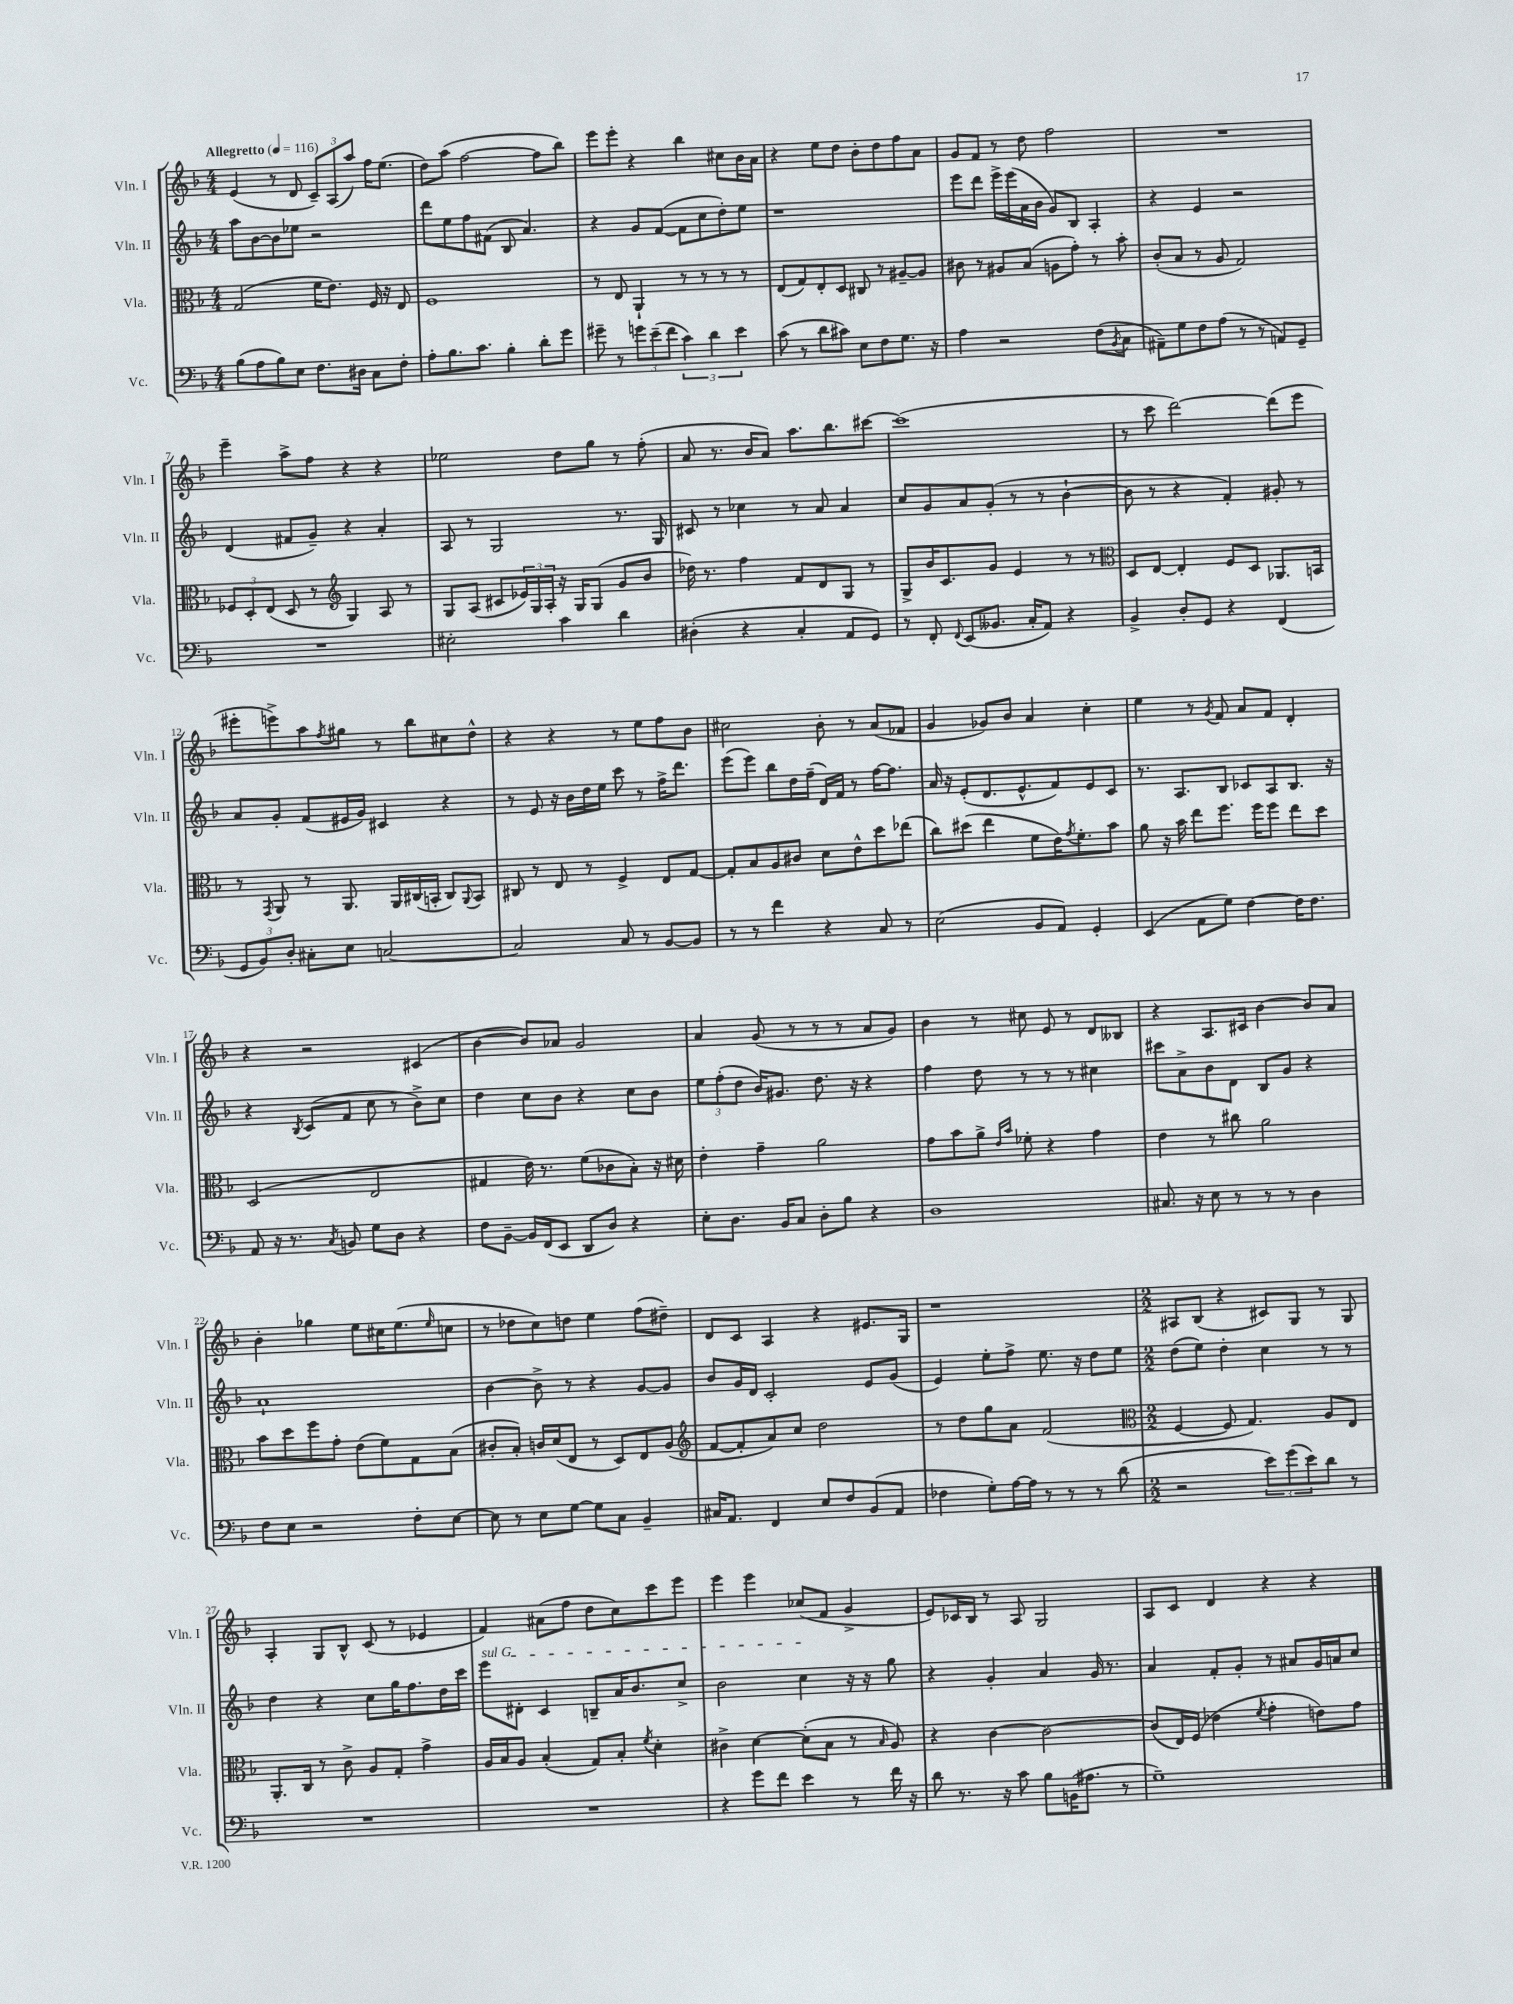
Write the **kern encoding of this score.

**kern	**kern	**kern	**kern
*part4	*part3	*part2	*part1
*staff4	*staff3	*staff2	*staff1
*I"Vc.	*I"Vla.	*I"Vln. II	*I"Vln. I
*I'Vc.	*I'Vla.	*I'Vln. II	*I'Vln. I
*clefF4	*clefC3	*clefG2	*clefG2
*k[b-]	*k[b-]	*k[b-]	*k[b-]
*M4/4	*M4/4	*M4/4	*M4/4
*MM116	*MM116	*MM116	*MM116
=1	=1	=1	=1
!	!	!	!LO:TX:a:B:t=Allegretto
(8B-\L	(2G/	8aa\L	(4e/
8A\	.	[8b-\	.
8B-\)	.	8b-\]	8r
8E\J	.	8ee-X\J	8d/
8.F\L	16f\KL	2r	12c~/L)
.	8.e\J)	.	.
.	.	.	(12A/
.	.	.	12aa/J)
16D#X\Jk	.	.	.
8C\L	16F/	.	16ff\KL
.	16r	.	(8.ee\J
8F'\J	8E/	.	.
=2	=2	=2	=2
8A'\L	1F	8ddd\L	8dd\L)
8.B-\	.	8ee\	(8aa\J
.	.	8ff\	[2ff\
8.c\J	.	.	.
.	.	(8f#X\J	.
4B-'\	.	8B-/	.
.	.	4.a/)	.
8d'\L	.	.	8ff\L]
8g\J	.	.	8bb-\J)
=3	=3	=3	=3
8g#X~\	8r	4r	8eee\L
8r	8E/	.	8eee'\J
12gn\L	4AA`/	8g/L	4r
(12e~\	.	.	.
.	.	([8f/J	.
12f\J	.	.	.
6c\)	8r	8f\L]	4bb-\
.	8r	8cc\	.
6d\	.	.	.
.	8r	8dd'\)	8cc#X\L
6e\	.	.	.
.	8r	8ee\J	16b-\L
.	.	.	16a\JJ
=4	=4	=4	=4
(8c\	(8E/L	1r	4r
8r	8G/)	.	.
8d\L	8E'/	.	8ee\L
8c#X\J)	8D/J	.	8dd\J
8E\L	8C#X/	.	8b-'\L
8F\	8r	.	8dd\
8.G\J	[8A#X~/L	.	8ff\
.	8A#/J]	.	8a\J
16r	.	.	.
=5	=5	=5	=5
4A\	8c#X\	8eee\L	8g/L
.	8r	8ddd\J	8f/J
2r	8A#X/L	16eee^\LL	8r
.	.	(16eee\	.
.	(8B-/J	16a\	8dd\
.	.	16b-\JJ	.
.	8An\L	8g/L)	2ff\
.	8g'\J)	8B-/J	.
(8F\L	8r	4A'/	.
8qBB-/	.	.	.
8C\J	8b-'\	.	.
=6	=6	=6	=6
8AA#X~\L)	(8c'/L	4r	1r
8G\	8B-/J	.	.
8F\	8r	4e/	.
(8A\J	8A/	.	.
8r	2G/)	2r	.
8r	.	.	.
8AAn/L)	.	.	.
8GG~/J	.	.	.
!!LO:LB:g=z
=7	=7	=7	=7
1r	12F-X/L	(4d/	4eee~\
.	12D'/	.	.
.	(12E/J	.	.
.	8D/	8f#X/L	8aa^\L
.	8r	8g~/J)	8ff\J
*	*clefG2	*	*
.	4G/)	4r	4r
.	8A/	4a'/	4r
.	8r	.	.
=8	=8	=8	=8
2E#X'\	8G/L	8A/	2ee-X\
.	(8A/J	8r	.
.	8c#X/L	2G/	.
.	24e-X/L)	.	.
.	24G/	.	.
.	24A'/JJ	.	.
4c\	16r	.	8dd\L
.	16G/KL	.	.
.	(8G/J	.	8gg\J
4d\	8g/L	8.r	8r
.	8b-/J	.	(8ff'\
.	.	16G/	.
=9	=9	=9	=9
(4D#X'\	16dd-X\)	8c#X/	8a/
.	8.r	.	.
.	.	8r	8.r
4r	4ff\	4cc-X\	.
.	.	.	16b-/KL
.	.	.	8a/J)
4C'/	8f/L	8r	8.aa\L
.	8d/	8a/	.
.	.	.	8.bb-\
8AA/L	8G/J	4a/	.
8GG/J)	8r	.	[8ccc#X\J
=10	=10	=10	=10
8r	8G^/L	8cc/L	(1ccc#]
8FF'/	16b-/K	8g/	.
.	8.c/	.	.
8qqFF/	.	.	.
(8EE/L	.	8a/	.
8.BB--X/J	8g/J	(8g'/J	.
.	4e/	8r	.
16C'/KL	.	.	.
8AA/J)	.	8r	.
4r	8r	[4b-`\	.
.	8r	.	.
=11	=11	=11	=11
*	*clefC3	*	*
4BB-^/	8D/L	8b-\]	8r
.	[8E/J	8r	8ccc\
8D'/L	4E'/]	4r	[2ddd\)
8GG/J	.	.	.
4r	8F/L	4f'/)	.
.	8D/J	.	.
(4FF/	8.AA-X/L	8g#X'/	(8ddd\L]
.	.	8r	8eee\J
.	16BBn/Jk	.	.
!!LO:LB:g=z
=12	=12	=12	=12
12GG/L	8r	8a/L	8eee#X'\L
12BB-/)	.	.	.
.	8qGG/	.	.
.	8AA/	8g'/J	8eeen^\)
12D'/J	.	.	.
8C#X'\L	8r	(8f/L	8aa\
.	.	.	8qff/
8E\J	8.AA/	16e#X/L	8gg#X\J
.	.	16g/JJ)	.
[2Cn/	.	4c#X/	8r
.	16AA/LL	.	.
.	(16C#X/	.	8bb-\L
.	16BBn'/JJ	.	.
.	8C#/L)	4r	8cc#X\
.	8qqAA/	.	.
.	8BB/J	.	8dd^^\J
=13	=13	=13	=13
2C/]	8C#X/	8r	4r
.	8r	8e/	.
.	8E/	16r	4r
.	.	16b-\LL	.
.	8r	16dd\	.
.	.	16ee\JJ	.
8C/	4F^/	8ccc\	8r
8r	.	8r	8ee\L
[8BB-/L	8E/L	16ff^\KL	8ff\
.	.	8.ddd\J	.
8BB-/J]	[8G/J	.	8b-\J
=14	=14	=14	=14
8r	8G'/L]	(8eee\L	2cc#X\
8r	8B-/	8eee\J)	.
4f\	8A/	8bb-\L	.
.	8c#X/J	16dd\L	.
.	.	(16ff~\JJ	.
4r	8d\L	16d/LL)	8b-'\
.	.	16f/JJ	.
.	8e^^\	8r	8r
8C/	8dd\	[16ff\KL	(8a/L
.	.	8.ff\J]	.
8r	(8ee-X\J	.	8f-X/J
=15	=15	=15	=15
(2E\	8cc\L)	16a/	4g/
.	.	16r	.
.	(8dd#X\J	(8e'/L	.
.	4ee\	8.d/	8g-X/L)
.	.	.	8b-/J
.	.	8.e^^/	.
8BB-/L	8f\L	.	4a/
8AA/J)	16e\K)	8f/)	.
.	8qg/	.	.
.	8.f'\	.	.
4GG'/	.	8e/	4cc'\
.	8b-\J	8c/J	.
=16	=16	=16	=16
(4EE/	8a\	8.r	4ee\
.	16r	.	.
.	16b-\	8.A/L	.
8AA\L	8ee\L	.	8r
.	.	.	8qg/
8G\J)	8.ff\J	8B-/J	8f/
[4F\	.	8c-X/L	8a/L
.	16ff\KL	.	.
.	8ff\J	8A/	8f/J
16F\KL]	8ee\L	8.B-/J	4d'/
8.F\J	.	.	.
.	8dd\J	.	.
.	.	16r	.
!!LO:LB:g=z
=17	=17	=17	=17
8AA/	(2D/	4r	4r
16r	.	.	.
8.r	.	.	.
.	.	8qB-/	.
.	.	(8c/L	2r
8qC/	.	.	.
8BBn/	.	8f/J	.
8G\L	2E/	8cc\	.
8D\J	.	8r	.
4r	.	8b-^\L)	(4c#X/
.	.	8cc\J	.
=18	=18	=18	=18
8F\L	4G#X/	4dd\	[4b-\
[8BB-~\J	.	.	.
16BB-/LL]	16e\)	8cc\L	8b-/L])
(16FF/J	8.r	.	.
8EE/J	.	8b-\J	8a-X/J
8DD/L	(8f\L	4r	2g/
8D/J)	8c-X\	.	.
4r	8B-'\J)	8cc\L	.
.	16r	8b-\J	.
.	16d#X\	.	.
=19	=19	=19	=19
8E'\L	4e'\	12ee\L	4a/
.	.	(12ff'\	.
8.D\J	.	.	.
.	.	12dd\J	.
.	4g~\	16b-/KL)	(8g/
16BB-/KL	.	8.g#X/J	.
8C/J	.	.	8r
8D'\L	2a\	8.dd\	8r
8B-\J	.	.	8r
.	.	16r	.
4r	.	4r	8a/L
.	.	.	8g/J)
=20	=20	=20	=20
1D	8g\L	4ff\	4b-\
.	8b-\	.	.
.	8a^\J	8dd\	8r
.	16qqe/LL	.	.
.	16qqb-/JJ	.	.
.	8f-X'\	8r	8cc#X\
.	4r	8r	8e/
.	.	8r	8r
.	4g\	4cc#X\	8d/L
.	.	.	8B--X/J
=21	=21	=21	=21
8.C#X/	4e\	8ccc#X\L	4r
.	.	8a^\	.
16r	.	.	.
8E\	8r	8b-\	8.A/L
8r	8cc#X\	8d\J	.
.	.	.	16c#X/Jk
8r	2a\	8B-/L	[4b-\
8r	.	8g/J	.
4D\	.	4r	8b-/L]
.	.	.	8a/J
!!LO:LB:g=z
=22	=22	=22	=22
8F\L	8b-\L	1a`	4b-'\
8E\J	8dd\	.	.
2r	8ff\	.	4gg-X\
.	8g'\J	.	.
.	(8e\L	.	8ee\L
.	8f\)	.	16cc#X\K
.	.	.	(8.ee\
8F'\L	8G\	.	.
.	.	.	16qqee/
[8E\J	(8B-\J	.	8ccn\J
=23	=23	=23	=23
8E\]	8c#X'/L	[4b-\	8r
8r	8B-'/J)	.	8dd-X\L
8E\L	16cn/LL	8b-^\]	8cc\)
.	(16d/J	.	.
[8G\J	8E/J	8r	8ddn\J
8G\L]	8r	4r	4ee\
8C\J	8D/L)	.	.
4BB-~/	8E/	[8g/L	(8ff\L
.	(8A/J	8g/J]	8dd#X~\J)
=24	=24	=24	=24
*	*clefG2	*	*
16C#X/KL	[8f/L	8b-/L	8d/L
8.AA/J	.	.	.
.	8f'/]	16g/L	8c/J
.	.	16d/JJ	.
4FF/	8a/)	2c'/	4A/
.	8cc/J	.	.
8E/L	2dd\	.	4r
8F/	.	.	.
(8BB-/	.	8e/L	8.e#X/L
8AA/J	.	(8g/J	.
.	.	.	16G/Jk
=25	=25	=25	=25
4F-X\	8r	4e/)	1r
.	8dd\L	.	.
8G'\L)	8gg\	8ee'\L	.
[16A\L	8a\J	8ff^\J	.
16A\JJ]	.	.	.
8r	(2f/	8.ee\	.
8r	.	.	.
.	.	16r	.
8r	.	8dd\L	.
(8d\	.	8ee\J	.
=26	=26	=26	=26
*	*clefC3	*	*
*M2/2	*M2/2	*M2/2	*M2/2
2r	[4F/	(8dd\L	8A#X/L
.	.	8ee\J)	(8B-/J
.	8F/]	4dd'\	4r
.	4.G/)	.	.
12e\L)	.	4cc\	8c#X/L)
(12g\	.	.	.
.	.	.	8G/J
12e\)	.	.	.
8d\J	8A/L	8r	8r
8r	8E/J	8r	8G/
!!LO:LB:g=z
=27	=27	=27	=27
1r	8.AA'/L	4dd\	4A'/
.	16C/Jk	.	.
.	8r	4r	8G/L
.	8c^\	.	8B-^^/J
.	8A/L	8cc\L	(8c/
.	8G'/J	16gg\K	8r
.	.	8.ff\	.
.	4g^\	.	4e-X/
.	.	16dd\L	.
.	.	16ccc\JJ	.
=28	=28	=28	=28
!	!	!LO:TX:a:i:t=sul G	!
1r	16A/LL	8eee\L	4f/)
.	16B-/J	.	.
.	8A/J	8d#X'\J	.
.	(4B-'/	4c/	(8a#X\L
.	.	.	8ff\J
.	8G/L)	8Bn~/L	8dd\L
.	8B-'/J	16a/K	8cc\)
.	.	8.b-/	.
.	8qf/	.	.
.	4d'\	.	8ccc\
.	.	8cc^/J	8eee\J
=29	=29	=29	=29
4r	4c#X^\	2b-\	4eee\
8g\L	[4d\	.	4eee\
8f\J	.	.	.
4e\	(8d'\L]	4cc\	(8cc-X/L
.	8B-\J	.	8f/J
8r	8r	16r	4g^/
.	.	16r	.
.	16qqB-/	.	.
16f\	8A/)	8gg\	.
16r	.	.	.
=30	=30	=30	=30
8d\	4r	4r	8e/L)
8.r	.	.	16c-X/L
.	.	.	16B-/JJ
.	[4c\	4g'/	8r
16r	.	.	.
8c\	.	.	8A/
8B-\L	2c\_	4a/	2G/
(16BBn\K	.	.	.
8.A#X\J	.	.	.
.	.	16g/	.
.	.	8.r	.
8r	.	.	.
=31	=31	=31	=31
1G~)	(8c/L]	4a/	8A/L
.	16E/L)	.	8c/J
.	(16F/JJ	.	.
.	4e-X\	8f'/L	4d/
.	.	8g'/J	.
.	8qf/	.	.
.	4g'\	8r	4r
.	.	8a#X/L	.
.	8en\L)	16g/L	4r
.	.	16an/J	.
.	8g\J	8cc/J	.
==	==	==	==
*-	*-	*-	*-
